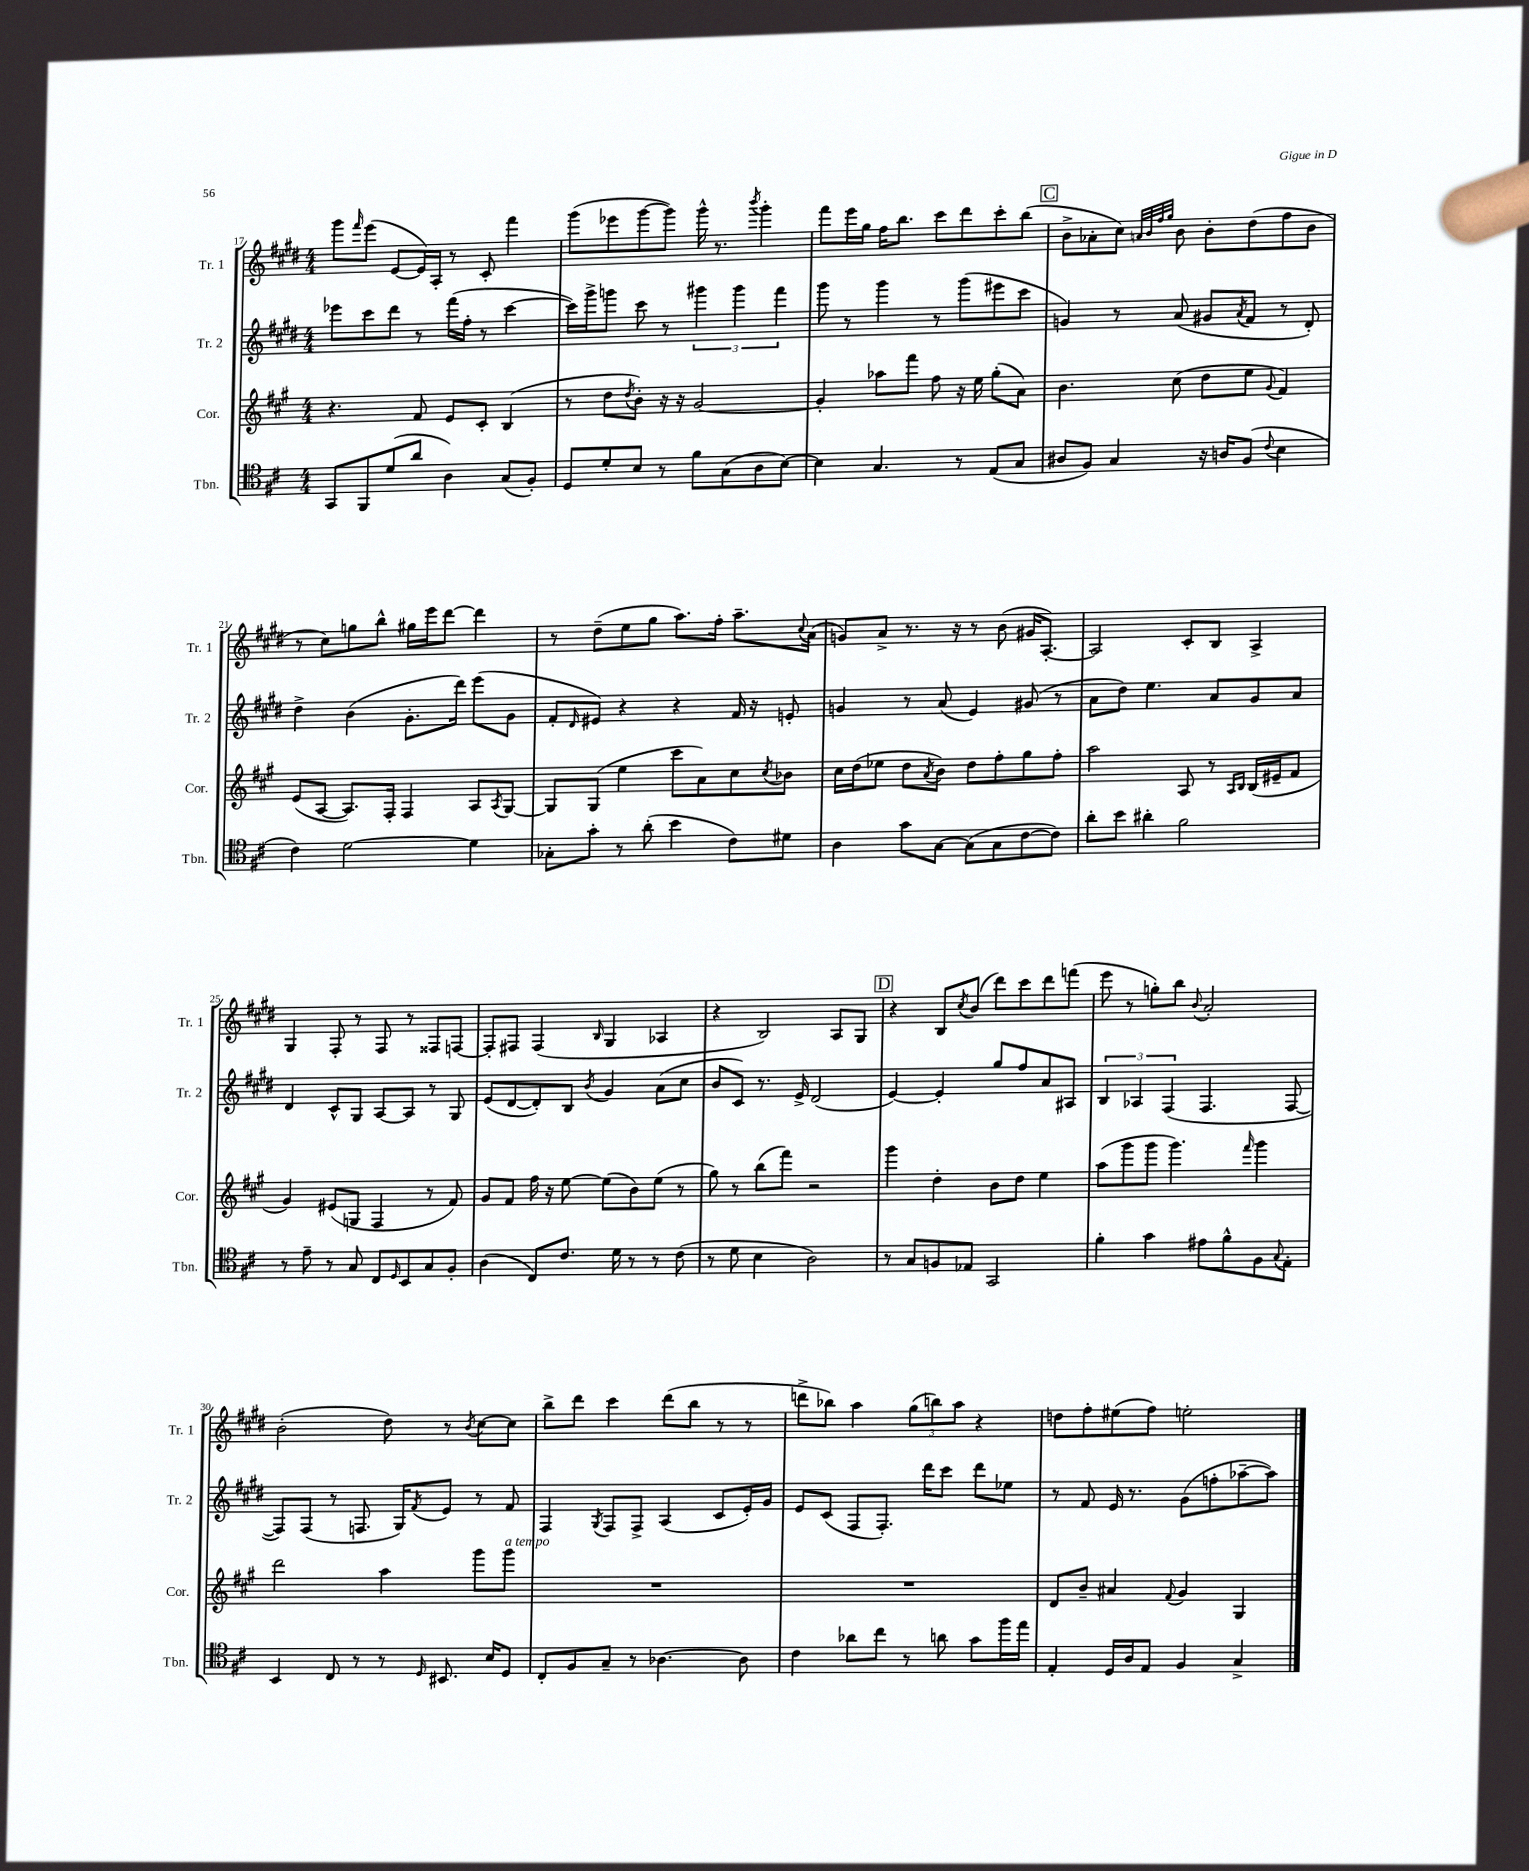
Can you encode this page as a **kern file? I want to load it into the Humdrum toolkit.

**kern	**kern	**kern	**kern
*staff4	*staff3	*staff2	*staff1
*clefC4	*clefG2	*clefG2	*clefG2
*k[f#c#]	*k[f#c#g#]	*k[f#c#g#d#]	*k[f#c#g#d#]
*M4/4	*M4/4	*M4/4	*M4/4
8GG	4.r	8eee-	8ggg#
.	.	.	16qqfff#
8FF#	.	8ccc#	(8eee
(8d	.	8ddd#	[8e
8a	8f#	8r	16e])
.	.	.	16A'
4A)	8e	(16fff#	8r
.	.	16ff#'	.
.	8c#'	8r	8c#'
(8G	(4B	[4ccc#	4fff#
8F#')	.	.	.
=	=	=	=
8D	8r	16ccc#])	(8ggg#
.	.	16ggg#^	.
8d'	8dd	8ggg	8eee-
.	8qdd	.	.
8B	8b')	8ccc#	[8ggg#
8r	16r	8r	8ggg#])
.	16r	.	.
8f#	[2g#	6ggg#	16ggg#^^
.	.	.	8.r
(8G	.	.	.
.	.	6ggg#	.
.	.	.	8qbbb
8A	.	.	4ggg#'
.	.	6fff#	.
[8B)	.	.	.
=	=	=	=
4B]	4g#']	8ggg#	8fff#
.	.	8r	16eee
.	.	.	16gg#
4.G	8aa-	4ggg#	16ff#
.	.	.	8.bb
.	8fff#	.	.
.	8ff#	8r	8ccc#
8r	16r	(8ggg#	8ddd#
.	16ee	.	.
(8E	(8gg#'	8eee#	8ccc#'
8G	8a)	8ccc#	(8bb
=	=	=	=
8A#	4.b	4g)	8b^
8F#)	.	.	8a-'
4G	.	8r	8cc#)
.	.	.	32qqa
.	.	.	32qqb
.	.	.	32qqff#
.	.	.	32qqgg#
.	(8cc#	(8a	8b
16r	8dd	8g#	8b'
16A	.	.	.
.	.	8qa	.
(8F#	8ee	8f#	(8dd#
8qqc#	8qqg#	.	.
4B	4f#)	8r	8ff#
.	.	8d#')	8b
=	=	=	=
4c#)	(8e	4dd#^	8r
.	[8A	.	8cc#)
[2d	8.A])	(4b	8gg
.	.	.	8bb^^
.	16F#'	.	.
.	4F#	8.g#'	16gg#
.	.	.	16eee
.	.	.	[8ddd#
.	.	16ddd#)	.
4d]	8A	(8eee	4ddd#]
.	8qA	.	.
.	[8G#	8g#	.
=	=	=	=
8G-'	8G#]	8f#'	8r
.	.	16qqd#	.
8g'	(8G#	8e#)	(8dd#~
8r	4ee	4r	8ee
(8a'	.	.	8gg#
4b	8ccc#	4r	8.aa)
.	8a)	.	.
.	.	.	16ff#'
8c#)	8cc#	16f#	8.aa~
.	.	16r	.
.	8qcc#	.	.
8d#	8b-	8e'	.
.	.	.	8qqcc#
.	.	.	(16a
=	=	=	=
4A	16cc#	4g	8g)
.	(16dd	.	.
.	8ee-	.	8a^
8g	8dd	8r	8.r
.	8qa	.	.
[8G	8b)	(8a	.
.	.	.	16r
(8G]	8dd	4e)	8r
8G	8ff#'	.	(8b
[8c#	8gg#	(8g#	16g#
.	.	.	[8.A')
8c#])	8ff#'	8r	.
=	=	=	=
8a'	2aa	8a	2A]
8b	.	8dd#)	.
4a#'	.	4.ee	.
2f#	8A	.	8c#'
.	8r	8a	8B
.	16qqA	.	.
.	16qqB	.	.
.	(16B	8g#	4A^
.	16e#~	.	.
.	8f#	8a	.
=	=	=	=
8r	4g#)	4d#	4G#
8e~	.	.	.
8r	(8e#	8c#^^	8F#'
8G	8G	8G#	8r
8C#	4F#	[8A	8F#
16qqD	.	.	.
8BB	.	8A]	8r
8G	8r	8r	8F##
8F#'	8f#)	8G#	[8F
=	=	=	=
(4A	8g#	(8e	8F']
.	8f#	[8d#	8F#
8C#)	16ff#	8d#'])	(4F#
.	16r	.	.
8.c#	[8ee	8B	.
.	.	8qb	16qqB
.	(8ee]	4g#	4G#
16d	.	.	.
8r	8b)	.	.
8r	(8ee	(8a	4A-
(8c#	8r	8cc#	.
=	=	=	=
8r	8gg#)	8b	4r
8d	8r	8c#)	.
4B	(8bb	8.r	2B)
.	8fff#)	.	.
.	.	16e^	.
2A)	2r	(2d#	.
.	.	.	8A
.	.	.	8G#
=	=	=	=
8r	4ggg#	[4e)	4r
8G	.	.	.
8F	4dd'	4e']	8B
.	.	.	8qcc#
8E-	.	.	(8b
2GG	8b	8gg#	8ddd#)
.	8dd	8ff#	8ccc#
.	4ee	8a	8ddd#
.	.	8A#	(8fff
=	=	=	=
4f#'	(8aa	6B	8eee
.	8ggg#	.	8r
.	.	6A-	.
4g	8ggg#	.	8gg')
.	.	(6F#	.
.	4.ggg#)	.	8bb
.	.	.	8qqb
8e#	.	4.F#	2a'
8f#^^	.	.	.
.	16qqfff#	.	.
8F#	4ggg#	.	.
8qqG	.	.	.
8E'	.	[8F#	.
=	=	=	=
4BB	2ddd	8F#])	(2b'
.	.	(8F#	.
8C#	.	8r	.
8r	.	8.F	.
8r	4aa	.	8dd#)
.	.	16G#)	.
16qqD	.	8qf#	.
8.BB#	.	8e	8r
.	.	.	8qb
.	8ggg#	8r	[8cc#
16B	.	.	.
8D	8ggg#	8f#	8cc#]
=	=	=	=
8C#'	1r	4F#	8bb^
8F#	.	.	8ddd#
.	.	8qG#	.
8G~	.	8F#	4ccc#
8r	.	8F#^	.
[4.A-	.	(4A	(8ddd#
.	.	.	8bb
.	.	8c#	8r
8A-]	.	16e')	8r
.	.	16g#	.
=	=	=	=
4c#	1r	8e	8ddd^
.	.	(8c#	8bb-)
8a-	.	8F#	4aa
8cc#	.	8.F#')	.
8r	.	.	(12gg#
.	.	16ddd#	.
.	.	.	12bb)
8a	.	8ccc#	.
.	.	.	12aa
8g	.	8ddd#	4r
16ff#	.	8ee-	.
16ee	.	.	.
=	=	=	=
4E'	8d	8r	8dd
.	8b~	8f#	8ff#'
16D	4a#	16e	(8ee#
16A	.	8.r	.
8E	.	.	8ff#)
.	8qqf#	.	.
4F#	4g#	(8g#	2ee'
.	.	8ff'	.
4G^	4G#	[8aa-~	.
.	.	8aa-])	.
==	==	==	==
*-	*-	*-	*-
